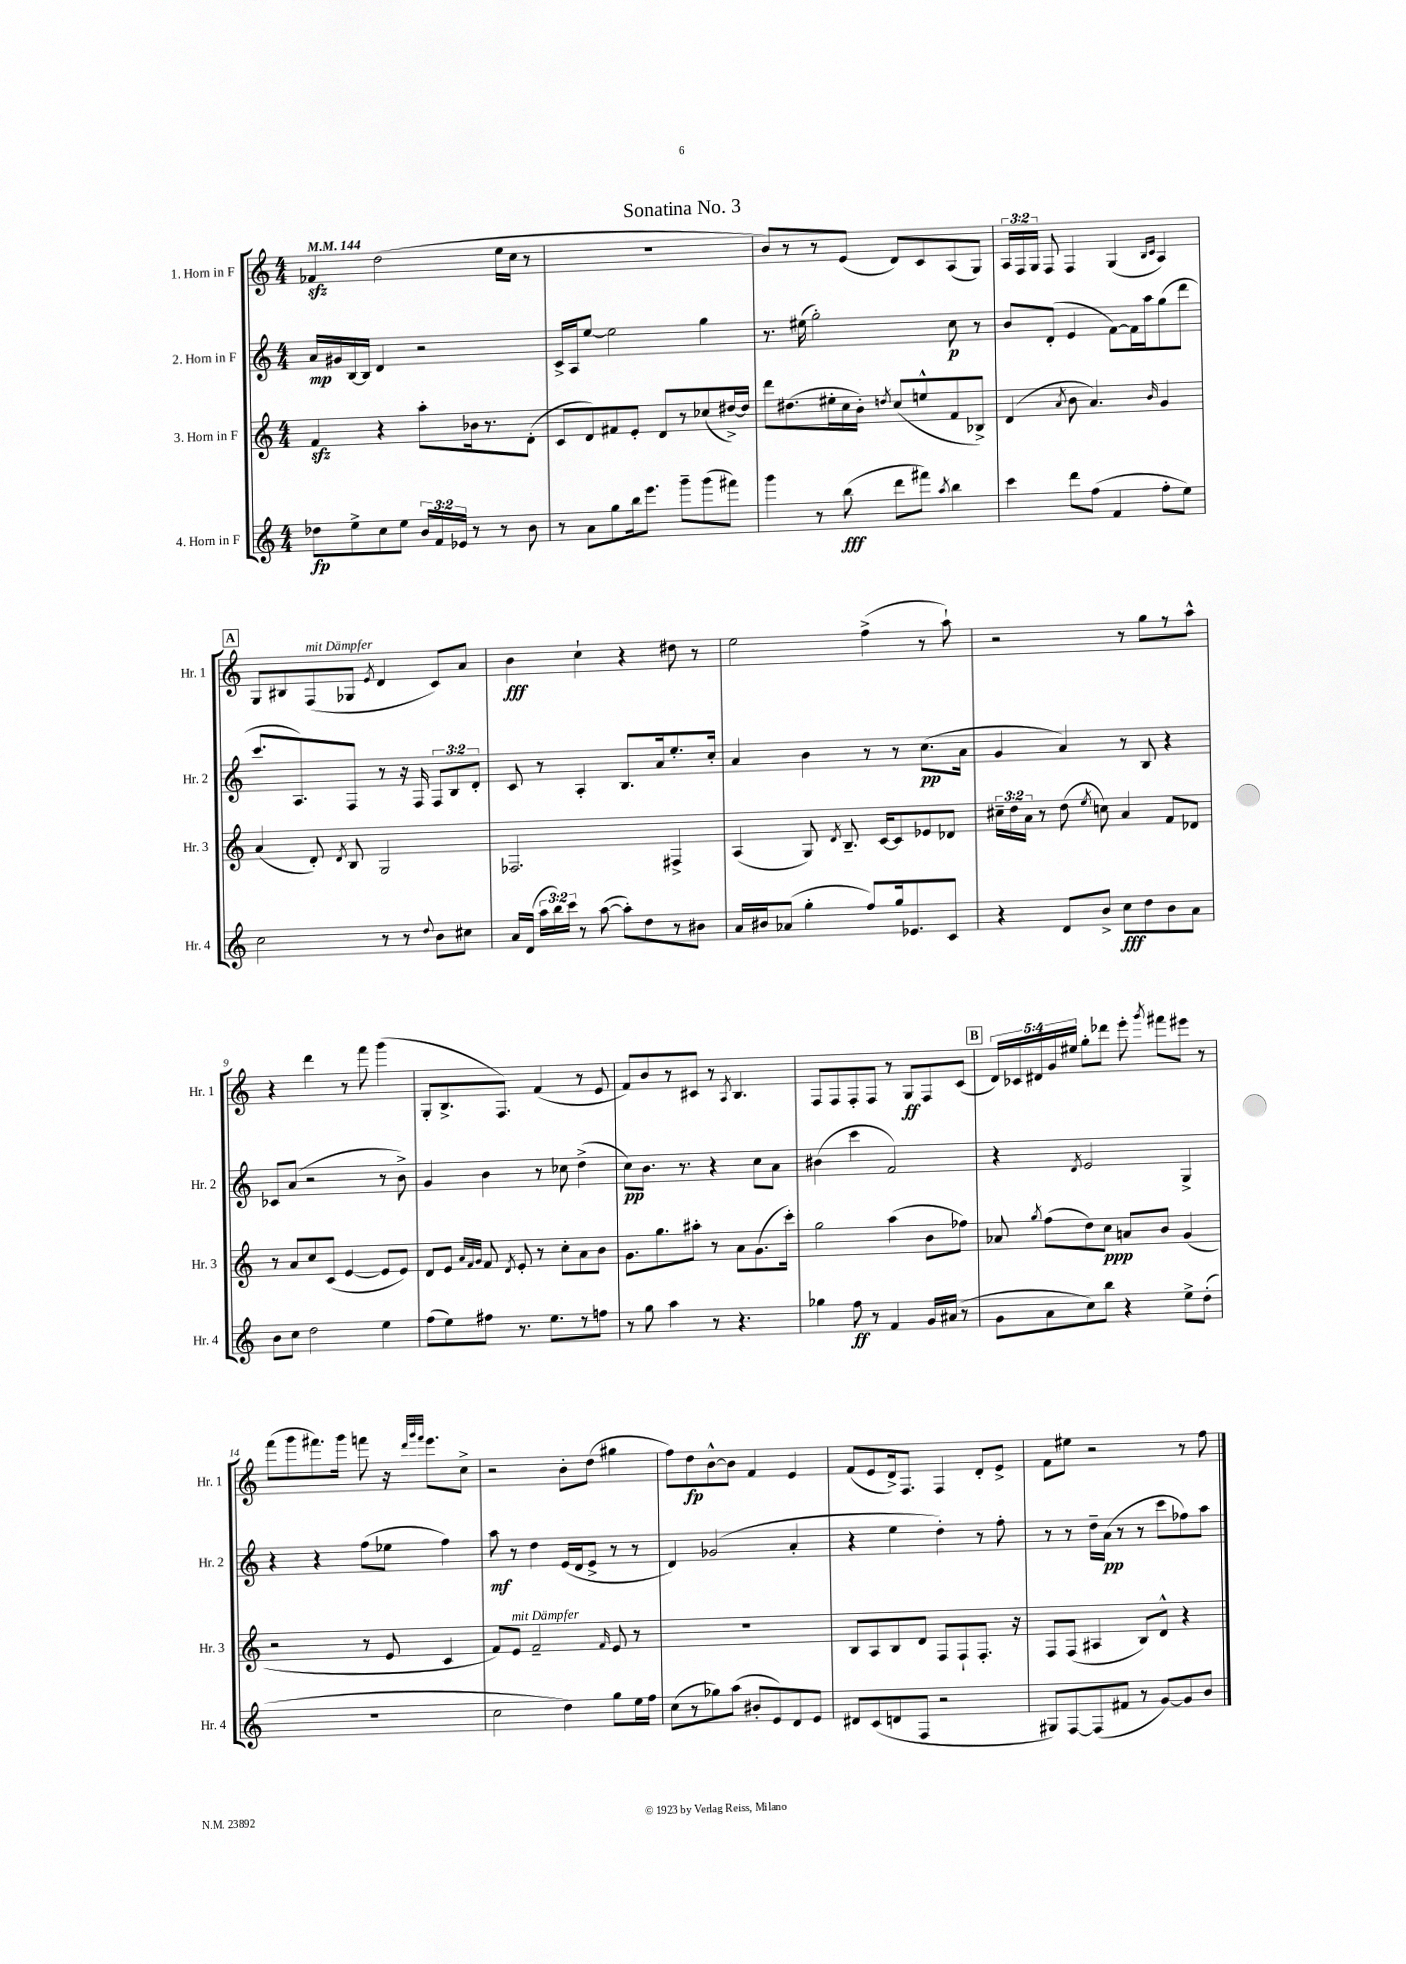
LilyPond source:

\header { title = "Sonatina No. 3" }
<<
\new StaffGroup <<
\new Staff = "s0" \with { instrumentName = "1. Horn in F" shortInstrumentName = "Hr. 1" } {
    \clef treble \key c \major \numericTimeSignature \time 4/4 \override Staff.TupletNumber.text = #tuplet-number::calc-fraction-text \tempo 4 = 144
    \autoBeamOff fes'4\sfz d''2( e''16[ c''16] r8 |
    R1 |
    b'8[) r8 r8 e'8]( d'8[) c'8 a8( g8]) |
    \tuplet 3/2 { a16[ f16 g16] } f8 f4 g4( \grace { b16[ c'16] } a4) |
    \mark \markup { \box "A" } g8[ bis8 f8^\markup { \italic "mit Dämpfer" }( ges8] \acciaccatura { e'8 } d'4 c'8[) a'8] |
    b'4\fff c''4-! r4 dis''8 r8 |
    e''2 f''4->( r8 a''8-!) |
    r2 r8 g''8[ r8 a''8]-^ |
    r4 d'''4 r8 f'''8 g'''4( |
    g8[-. b8.-> f8.]) f'4( r8 e'8 |
    f'8[) b'8 r8 cis'8] r8 \acciaccatura { a8 } b4. |
    f8[ f8 f8-. f8] r8 g8[\ff f8 c'8]( |
    \mark \markup { \box "B" } \tuplet 5/4 { d'16[) ces'16 dis'16 g'16 eis''16] } g''8[-. des'''8] e'''8-. \acciaccatura { g'''8 } fis'''8[ eis'''8] r8 |
    f'''8[( g'''8 fis'''8.) g'''16] f'''8 r16 \grace { d'''32[ g'''32 f'''32] } e'''8.[ c''8]-> |
    r2 b'8[-. d''8]( gis''4 |
    f''8[) d''8\fp b'8~-^ b'8] f'4 e'4 |
    f'8[( e'8 d'16->) f8.] f4 d'8[-. e'8]-> |
    f'8[ eis''8] r2 r8 f''8 \bar "|." |
}
\new Staff = "s1" \with { instrumentName = "2. Horn in F" shortInstrumentName = "Hr. 2" } {
    \clef treble \key c \major \numericTimeSignature \time 4/4 \override Staff.TupletNumber.text = #tuplet-number::calc-fraction-text
    \autoBeamOff a'16[\mp gis'16 b16~ b16] d'4 r2 |
    c'16[-> a16 e''8]~ e''2 g''4 |
    r8. eis''16( g''2-.) c''8\p r8 |
    b'8[ d'8]-.( e'4 f'8[~) f'16 a''16 g''8( d'''8] |
    \mark \markup { \box "A" } c'''8.[ a8.) f8] r8 r16 f16 \tuplet 3/2 { f8[ b8 d'8]-. } |
    c'8 r8 a4-. b8.[ a'16 e''8.-. c''16]-. |
    a'4 b'4 r8 r8 c''8.[\pp( a'16] |
    g'4 a'4) r8 b8 r4 |
    ces'8[ a'8]( r2 r8 b'8->) |
    g'4 b'4 r8 ces''8 d''4->( |
    c''8[\pp) b'8.] r8. r4 c''8[ a'8] |
    bis'4( c'''4 f'2) |
    \mark \markup { \box "B" } r4 \acciaccatura { d'8 } e'2 g4-> |
    r4 r4 f''8[( ees''8] f''4) |
    a''8\mf r8 d''4 e'16[( d'16 e'8]-> r8 r8 |
    d'4) ges'2( a'4-. |
    r4 e''4 d''4-.) r8 f''8-. |
    r8 r8 d''16[-- a'16]\pp( r8 r8 c'''8[ fes''8) a''8] \bar "|." |
}
\new Staff = "s2" \with { instrumentName = "3. Horn in F" shortInstrumentName = "Hr. 3" } {
    \clef treble \key c \major \numericTimeSignature \time 4/4 \override Staff.TupletNumber.text = #tuplet-number::calc-fraction-text
    \autoBeamOff f'4\sfz r4 a''8[-. bes'16 r8. d'8]-.( |
    c'8[ d'8) fis'8 e'8]-. d'8[ r8 ces''8( dis''16~->) dis''16] |
    d'''8[ dis''8.( eis''16-. c''16 b'16]-.) \acciaccatura { d''8 } c''8[( e''8-^ f'8 bes8]->) |
    d'4( \acciaccatura { a'8 } b'8 a'4.) \grace { b'16 } g'4 |
    \mark \markup { \box "A" } a'4( d'8-.) \acciaccatura { d'8 } b8 g2 |
    fes2. fis4-> |
    a4( g8) \acciaccatura { d'8 } b8.-- c'16[~ c'8 ees'8 des'8] |
    \tuplet 3/2 { cis''16[-- d''16 a'16] } r8 d''8( \acciaccatura { e''8 } c''8) a'4 f'8[ des'8] |
    r8 a'8[ c''8 c'8]( e'4~ e'8[ e'8]) |
    d'8[ e'8] \grace { a'32[ f'32 g'32] } f'8 \acciaccatura { d'8 } e'8-. r8 c''8[-. a'8 b'8] |
    g'8.[ g''8. ais''8]-. r8 a'8[ g'8.( c'''16]-.) |
    g''2 a''4( b'8[ fes''8]) |
    \mark \markup { \box "B" } aes'8 \acciaccatura { g''8 } f''8[( d''8) c''8]\ppp a'8[ b'8] g'4( |
    r2 r8 e'8 c'4 |
    f'8[) e'8]^\markup { \italic "mit Dämpfer" } f'2-- \grace { f'16 } e'8 r8 |
    R1 |
    b8[ a8 b8 d'8] f8[ f8-! f8.]-. r16 |
    f8[ f8]( ais4 b8[) d'8]-^ r4 \bar "|." |
}
\new Staff = "s3" \with { instrumentName = "4. Horn in F" shortInstrumentName = "Hr. 4" } {
    \clef treble \key c \major \numericTimeSignature \time 4/4 \override Staff.TupletNumber.text = #tuplet-number::calc-fraction-text
    \autoBeamOff des''8[\fp e''8-> c''8 e''8] \tuplet 3/2 { b'16[ f'16 ees'16] } r8 r8 b'8 |
    r8 a'8[ g''8 b''16 e'''8.] g'''8[-- g'''8( fis'''8]) |
    g'''4 r8 b''8\fff( d'''8[ fis'''8]) \acciaccatura { a''8 } b''4 |
    c'''4 d'''8[ f''8]( f'4 f''8[-. e''8]) |
    \mark \markup { \box "A" } c''2 r8 r8 \appoggiatura { d''8 } b'8[ cis''8] |
    a'16[ d'16]( \tuplet 3/2 { a''16[ b''16) c'''16] } r8 a''8~( a''8[-.) d''8 r8 bis'8] |
    a'16[ bis'16 aes'8]( g''4-. f''8[) g''16 ees'8. c'8] |
    r4 d'8[ b'8]-> c''8[\fff d''8 b'8 a'8] |
    b'8[ c''8] d''2 e''4 |
    f''8[( e''8) fis''8] r8. e''8.[ r8 f''8] |
    r8 g''8 a''4 r8 r4. |
    ges''4 f''8\ff r8 f'4 g'16[ ais'16]( r8 |
    \mark \markup { \box "B" } g'8[ a'8 c''8) b''8] r4 e''8[-> d''8]-.( |
    R1 |
    c''2 d''4) g''8[ e''16 f''16] |
    c''8[( r8 ges''8) a''8]( bis'8[-. e'8) d'8 e'8] |
    dis'8[ c'8( d'8 f8] r2 |
    gis8[) f8~ f8( fis'8] r8 g'8[~) g'8 b'8] \bar "|." |
}
>>
>>
